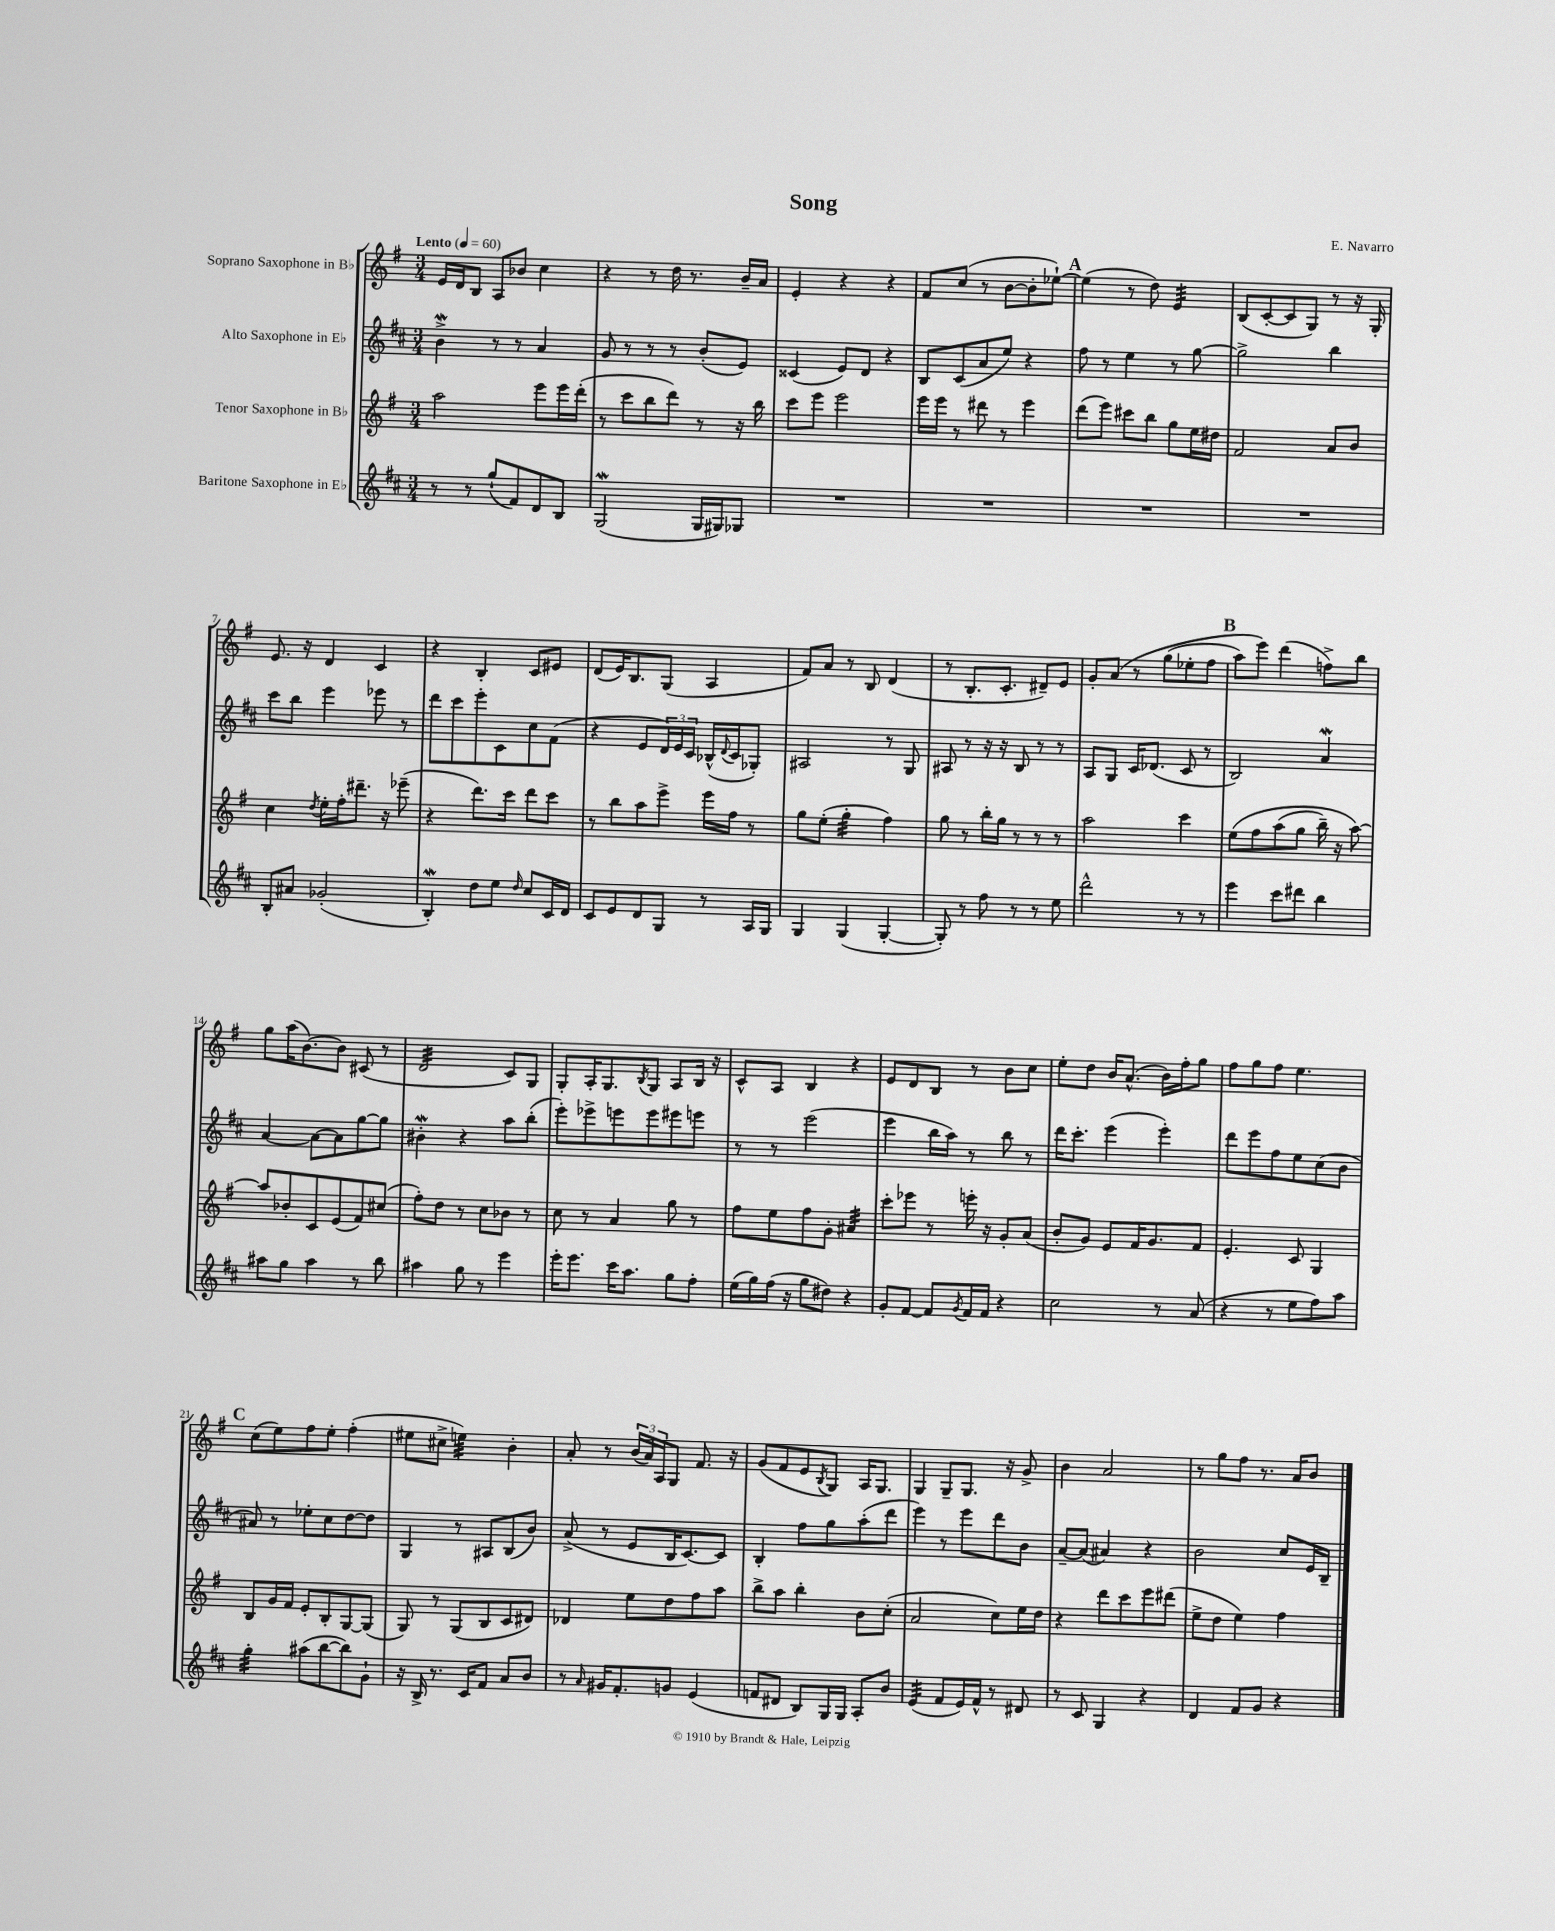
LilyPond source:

\header { title = "Song" composer = "E. Navarro" }
<<
\new StaffGroup <<
\new Staff = "s0" \with { instrumentName = "Soprano Saxophone in Bb" } {
    \clef treble \key g \major \numericTimeSignature \time 3/4 \tempo "Lento" 4 = 60
    e'16 d'16 b8 a8 bes'8 c''4 |
    r4 r8 d''16 r8. b'16-- a'16 |
    e'4-. r4 r4 |
    fis'8 c''8( r8 b'8~ b'8-. ees''8~-!) |
    \mark \markup { \bold "A" } ees''4( r8 d''8) e'4:32 |
    b8( c'8~-. c'8 g8) r8 r16 g16-. |
    e'8. r16 d'4 c'4 |
    r4 b4-. c'8 eis'8 |
    d'8( e'16) b8. g8( a4 |
    fis'8) a'8 r8 b8 d'4( |
    r8 b8.-. c'8.-. dis'8--) e'8 |
    g'8-. a'8\( r8 g''8( ees''8-. fis''8 |
    \mark \markup { \bold "B" } a''8) e'''8\) d'''4( f''8->) b''8 |
    g''8 a''16( b'8.~) b'8 cis'8( r8 |
    d'2:32 c'8) g8 |
    g8-. a16-. g8. \acciaccatura { b8 } g8 a8 b16 r16 |
    c'8-^ a8 b4 r4 |
    e'8 d'8 b8 r8 b'8 c''8 |
    e''8-. d''8 b'16 a'8.-^( b'16) fis''16-. g''8 |
    fis''8 g''8 fis''8 e''4. |
    \mark \markup { \bold "C" } c''8( e''8) fis''8 e''8-. fis''4-.( |
    eis''8 cis''8-> e''4:32) b'4-. |
    a'8-. r8 \tuplet 3/2 { b'16( a'16) a16 } g8 fis'8. r16 |
    g'8( fis'8 e'8 \acciaccatura { b8 } g8) a16 g8. |
    g4 g8-- g8. r16 g'8-> |
    b'4 a'2 |
    r8 g''8 fis''8 r8. a'16 b'8 \bar "|." |
}
\new Staff = "s1" \with { instrumentName = "Alto Saxophone in Eb" } {
    \clef treble \key d \major \numericTimeSignature \time 3/4
    b'4->\mordent r8 r8 a'4 |
    g'8 r8 r8 r8 b'8-.( e'8) |
    cisis'4( e'8) d'8 r4 |
    b8 cis'8( a'8 e''8) r4 |
    \mark \markup { \bold "A" } fis''8 r8 e''4 r8 g''8~ |
    g''2-> b''4 |
    cis'''8 b''8 e'''4 ees'''8 r8 |
    d'''8 cis'''8 e'''8-. cis'8 cis''8 fis'8( |
    r4 e'8 \tuplet 3/2 { d'16) e'16 cis'16 } bes16-^( \appoggiatura { d'8 } cis'16 ges8-.) |
    ais2 r8 g8 |
    ais8 r8 r16 r16 b8 r8 r8 |
    a8 g8 cis'16 des'8.( cis'8 r8 |
    \mark \markup { \bold "B" } b2) a'4\mordent |
    a'4~ a'8~ a'8 g''8~ g''8 |
    bis'4-.\mordent r4 a''8 b''8-.( |
    e'''8-.) ees'''8-> e'''8 e'''8 eis'''8 e'''8 |
    r8 r8 e'''2( |
    e'''4 b''16 a''16) r8 b''8 r8 |
    d'''16 cis'''8.-. e'''4( e'''4-.) |
    d'''8 e'''8 fis''8 e''8 cis''8( b'8 |
    \mark \markup { \bold "C" } ais'8) r8 ees''8-. cis''8 d''8~ d''8 |
    g4 r8 ais8 b8( b'8) |
    a'8->( r8 e'8 b16 cis'8.~) cis'8 |
    b4-. fis''8 g''8 a''8-.( d'''8 |
    e'''4) r8 e'''8 d'''8 b'8 |
    a'8~-- a'8( ais'4) r4 |
    b'2 cis''8 e'16 b16-- \bar "|." |
}
\new Staff = "s2" \with { instrumentName = "Tenor Saxophone in Bb" } {
    \clef treble \key g \major \numericTimeSignature \time 3/4
    a''2 e'''8 e'''16 d'''16-.( |
    r8 c'''8 b''8 d'''8) r8 r16 b''16 |
    c'''8 e'''8 e'''2 |
    e'''16 e'''16 r8 dis'''8 r8 e'''4 |
    \mark \markup { \bold "A" } d'''8( e'''8) cis'''8 b''8 g''8 e''16 dis''16 |
    fis'2 a'8 b'8 |
    c''4 \acciaccatura { d''8 } e''16-. fis''16-. dis'''8.-- r16 ees'''8--( |
    r4 d'''8.) c'''16 d'''8 c'''8 |
    r8 b''8 a''8 e'''8-> e'''16 fis''16 r8 |
    g''8 e''8-.( g''4:32-. fis''4) |
    g''8 r8 b''16-. g''16 r8 r8 r8 |
    a''2 c'''4 |
    \mark \markup { \bold "B" } e''8\( fis''8 a''8( g''8 b''16--) r16 a''8~\) |
    a''8 bes'8-. c'8 e'8( fis'8) cis''8( |
    fis''8-.) d''8 r8 c''8 bes'8 r8 |
    c''8 r8 a'4 g''8 r8 |
    fis''8 e''8 fis''8 g'8-. ais'4:32 |
    c'''8-. ees'''8 r8 e'''16-. r16 g'8-. a'8( |
    b'8-. g'8) e'8 fis'16 g'8. fis'8 |
    e'4.-. c'8 g4 |
    \mark \markup { \bold "C" } b8 g'16 fis'16 e'8-. b8-. g8~ g8( |
    g8) r8 g8( b8 c'8 dis'8) |
    des'4 e''8 d''8 fis''8 a''8 |
    b''8-> a''8 b''4-. b'8 c''8-.( |
    a'2 c''8) e''16 d''16 |
    r4 d'''8 c'''8 e'''8 dis'''8( |
    e''8-> d''8 e''4) fis''4 \bar "|." |
}
\new Staff = "s3" \with { instrumentName = "Baritone Saxophone in Eb" } {
    \clef treble \key d \major \numericTimeSignature \time 3/4
    r8 r8 g''8-!( fis'8) d'8 b8 |
    g2\mordent( g16 gis16) ges8 |
    R2. |
    R2. |
    \mark \markup { \bold "A" } R2. |
    R2. |
    b8-. ais'8 ges'2-.( |
    b4-.\mordent) d''8 e''8 \grace { d''16 } cis''8 cis'16 d'16 |
    cis'8 e'8 d'8 g8 r8 a16 g16 |
    g4 g4( g4~-. |
    g8-.) r8 fis''8 r8 r8 e''8 |
    d'''2-^ r8 r8 |
    \mark \markup { \bold "B" } e'''4 cis'''8 dis'''8 b''4 |
    ais''8 g''8 ais''4 r8 b''8 |
    ais''4 g''8 r8 e'''4 |
    e'''16-. e'''8. cis'''16 a''8. g''8 fis''8-. |
    e''16( g''16) fis''16( r16 g''8 dis''8) r4 |
    g'8-. fis'8~ fis'8 \acciaccatura { g'8 } fis'16 fis'16 r4 |
    cis''2 r8 a'8( |
    r4 r8 e''8 fis''8) a''8 |
    \mark \markup { \bold "C" } g''4:32-. ais''8( b''8~ b''8) g'8-! |
    r16 b16-> r8. cis'16 fis'8 a'8 b'8 |
    r8 \grace { a'16 } gis'16 fis'8.-. g'8 e'4( |
    f'8 dis'8 b8) g16 g16 a8-. b'8 |
    e'4:32( fis'8 e'16) fis'16-^ r8 dis'8 |
    r8 cis'8 g4 r4 |
    d'4 fis'8 g'8 r4 \bar "|." |
}
>>
>>
